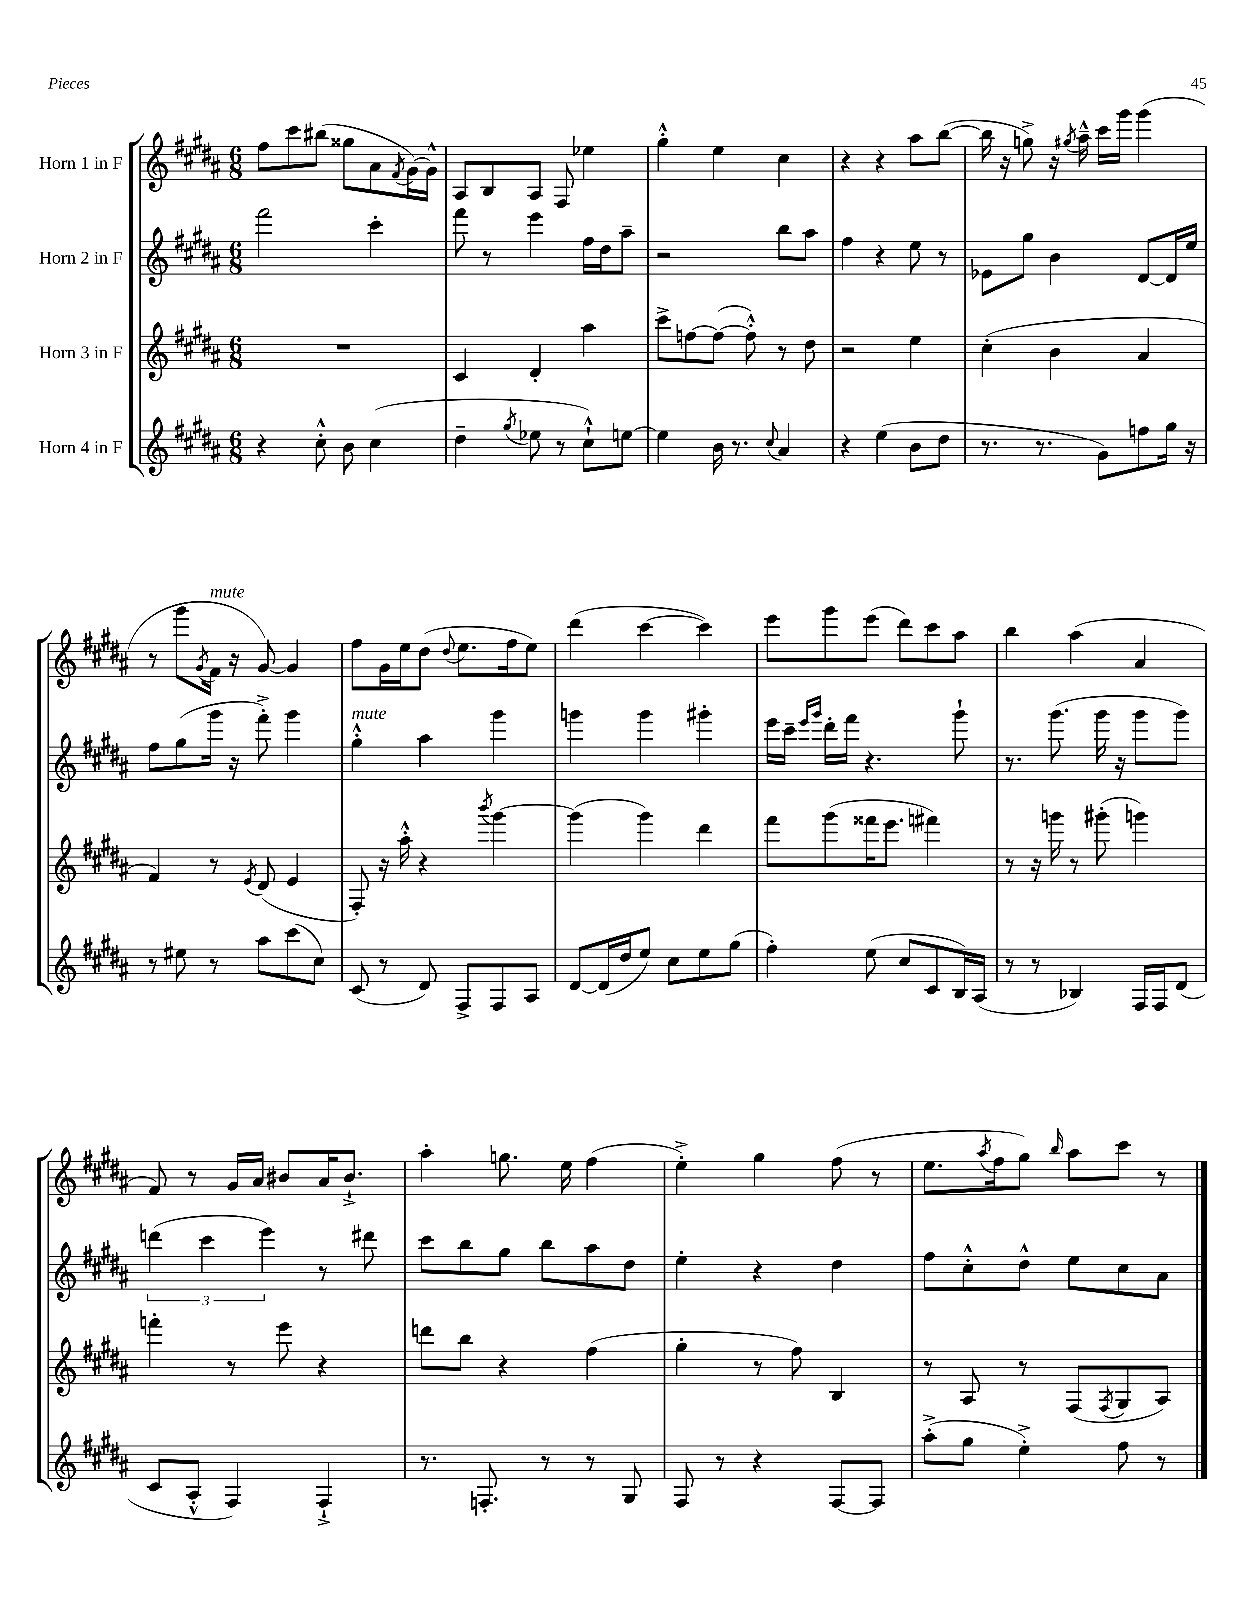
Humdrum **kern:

**kern	**kern	**kern	**kern
*staff4	*staff3	*staff2	*staff1
*clefG2	*clefG2	*clefG2	*clefG2
*k[f#c#g#d#a#]	*k[f#c#g#d#a#]	*k[f#c#g#d#a#]	*k[f#c#g#d#a#]
*M6/8	*M6/8	*M6/8	*M6/8
4r	2.r	2fff#	8ff#
.	.	.	8ccc#
8cc#'^^	.	.	(8bb#
8b	.	.	8gg##
(4cc#	.	4ccc#'	8a#
.	.	.	8qf#
.	.	.	[16g#)
.	.	.	16g#^^]
=	=	=	=
4dd#~	4c#	8fff#	8A#
.	.	8r	8B
8qgg#	.	.	.
8ee-	4d#'	4eee	8A#
8r	.	.	8F#
8cc#`^^)	4aa#	16ff#	4ee-
.	.	16dd#	.
[8ee	.	8aa#~	.
=	=	=	=
4ee]	8ccc#^	2r	4gg#'^^
.	[8ff	.	.
16b	(8ff_	.	4ee
8.r	.	.	.
.	8ff'^^])	.	.
8qqcc#	.	.	.
4a#	8r	8bb	4cc#
.	8dd#	8aa#	.
=	=	=	=
4r	2r	4ff#	4r
(4ee	.	4r	4r
8b	4ee	8ee	8aa#
8dd#	.	8r	([8bb
=	=	=	=
8.r	(4cc#'	8e-	16bb]
.	.	.	16r
.	.	8gg#	8gg^)
8.r	.	.	.
.	4b	4b	16r
.	.	.	8qgg#
.	.	.	16aa#~^^
8g#)	.	.	16ccc#
.	.	.	16ggg#
8ff	4a#	[8d#	(4ggg#
16gg#	.	16d#]	.
16r	.	16ee	.
=	=	=	=
8r	4f#)	8ff#	8r
8ee#	.	(8gg#	8ggg#
.	.	.	8qg#
8r	8r	16ggg#	16f#
.	.	16r	16r
.	8qe	.	.
8aa#	(8d#	8fff#'^)	[8g#)
(8ccc#	4e	4ggg#	4g#]
8cc#)	.	.	.
=	=	=	=
(8c#	8F#')	4gg#'^^	8ff#
8r	16r	.	16g#
.	16aa#'^^	.	16ee
8d#)	4r	4aa#	(8dd#
.	.	.	8qqdd#
8F#^	.	.	8.ee
.	8qbbb	.	.
8F#	[4ggg#	4ggg#	.
.	.	.	16ff#
8A#	.	.	8ee)
=	=	=	=
[8d#	(4ggg#]	4ggg	(4ddd#
(16d#]	.	.	.
16dd#	.	.	.
8ee)	4ggg#)	4ggg	[4ccc#
8cc#	.	.	.
8ee	4ddd#	4ggg#'	4ccc#])
(8gg#	.	.	.
=	=	=	=
4ff#')	8fff#	16eee	8eee
.	.	16ccc#~	.
.	.	16qqeee	.
.	.	16qqggg#	.
.	(8ggg#	16ddd#'	8ggg#
.	.	16fff#	.
(8ee	16fff##	4.r	(8eee
.	8.eee	.	.
8cc#	.	.	8ddd#)
8c#	4fff#)	.	8ccc#
16B)	.	8ggg#`	8aa#
(16A#	.	.	.
=	=	=	=
8r	8r	8.r	4bb
8r	16r	.	.
.	16ggg	(8.ggg#	.
4B-)	8r	.	(4aa#
.	(8ggg#'	16ggg#	.
.	.	16r	.
16F#	4ggg)	8ggg#	4a#
16F#	.	.	.
(8d#	.	8ggg#)	.
=	=	=	=
8c#	4fff'	(6ddd	8f#)
8A#'^^	.	.	8r
.	.	6ccc#	.
4F#)	8r	.	16g#
.	.	.	16a#
.	.	6eee)	.
.	8eee	.	8b#
4F#`^	4r	8r	16a#
.	.	.	8.b#`^
.	.	8ddd#	.
=	=	=	=
8.r	8ddd	8ccc#	4aa#'
.	8bb	8bb	.
8.F'	.	.	.
.	4r	8gg#	8.gg
8r	.	8bb	.
.	.	.	16ee
8r	(4ff#	8aa#	(4ff#
8G#	.	8dd#	.
=	=	=	=
8F#	4gg#'	4ee'	4ee'^)
8r	.	.	.
4r	8r	4r	4gg#
.	8ff#)	.	.
[8F#	4B	4dd#	(8ff#
8F#]	.	.	8r
=	=	=	=
(8aa#'^	8r	8ff#	8.ee
8gg#	8A#	8cc#'^^	.
.	.	.	8qaa#
.	.	.	16ff#
4ee'^)	8r	8dd#^^	8gg#)
.	.	.	16qqbb
.	(8F#	8ee	8aa#
.	8qF#	.	.
8ff#	8G#	8cc#	8ccc#
8r	8A#)	8a#	8r
==	==	==	==
*-	*-	*-	*-
